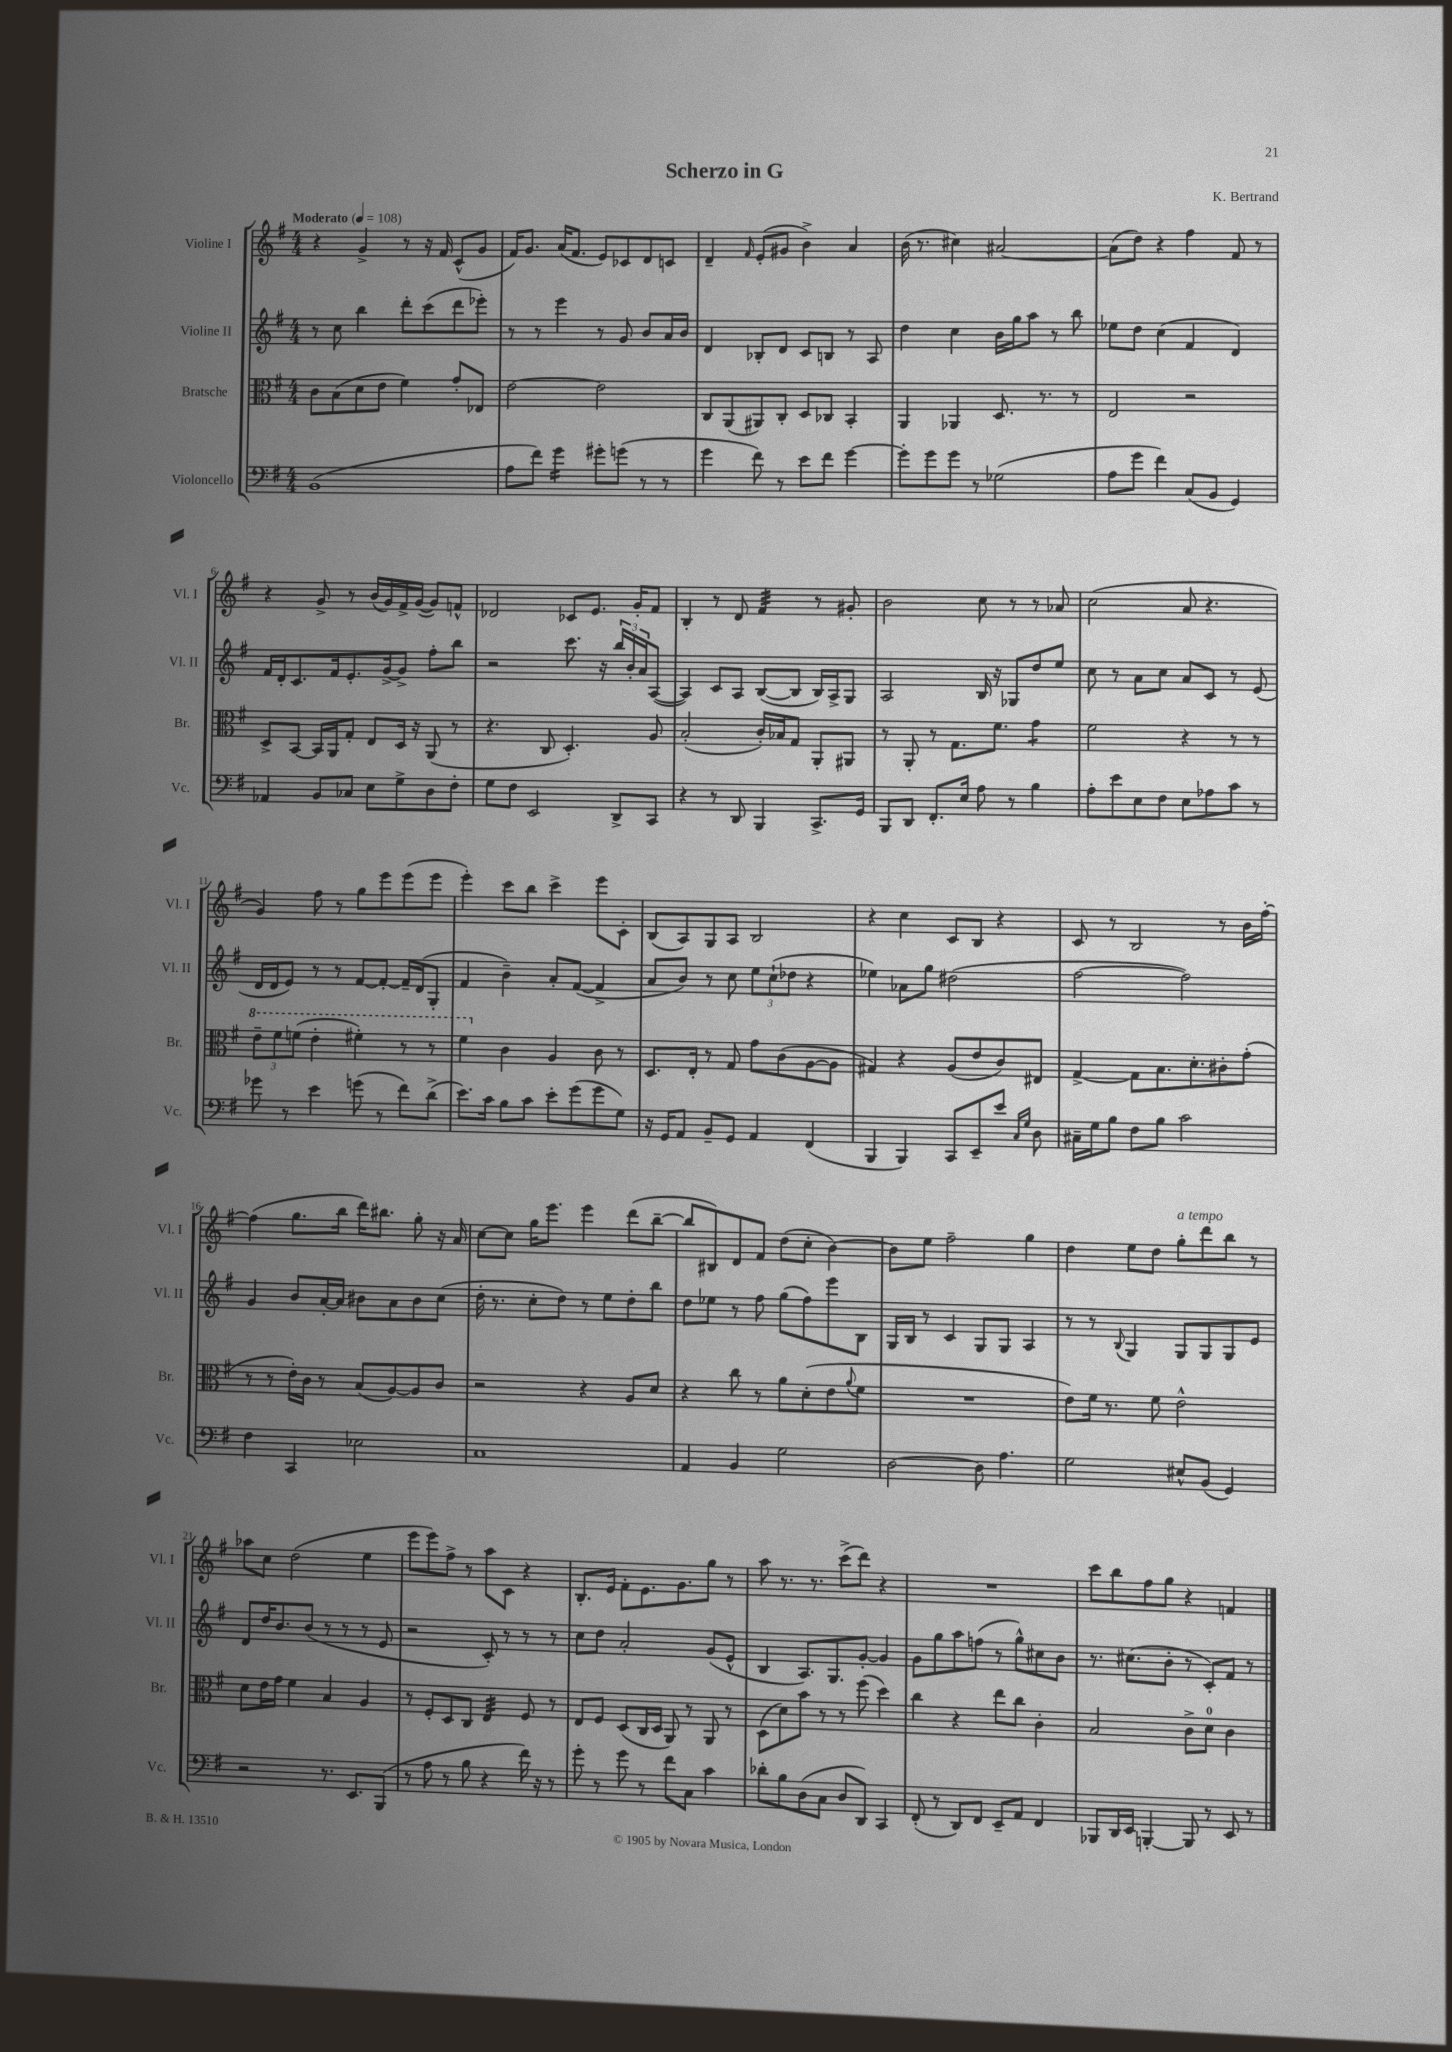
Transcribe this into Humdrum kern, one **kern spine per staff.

**kern	**kern	**kern	**kern
*staff4	*staff3	*staff2	*staff1
*clefF4	*clefC3	*clefG2	*clefG2
*k[f#]	*k[f#]	*k[f#]	*k[f#]
*M4/4	*M4/4	*M4/4	*M4/4
*MM108	*MM108	*MM108	*MM108
(1BB	8c	8r	4r
.	(8B	8cc	.
.	8d	4bb	4g^
.	8e	.	.
.	4f#)	8ddd'	8r
.	.	(8ccc	16r
.	.	.	16f#
.	8g'	8ddd	(8c^^
.	8E-	8eee-')	8g
=	=	=	=
8A	[2e	8r	16f#)
.	.	.	8.g
8f#)	.	8r	.
4g	.	4eee	(16a
.	.	.	8.f#
8g#'	2e]	8r	8e)
(8g	.	8g	8c-
8r	.	8b	8d
8r	.	16a	8c
.	.	16b	.
=	=	=	=
4g	8C	4d	4d~
.	(8AA	.	.
.	.	.	16qqf#
8f#)	8AA#)	8B-'	(8e'
8r	8C'	8d	8g#
8e	8D	8c	4b^)
8f#	8C-	8B	.
[4g	4BB'	8r	4a
.	.	8A	.
=	=	=	=
8g']	4AA	4dd	(16b
.	.	.	8.r
8g	.	.	.
8g	4AA-	4cc	4cc#)
8r	.	.	.
(2G-	8.D	16b	[2a#
.	.	16gg	.
.	.	8aa	.
.	8.r	.	.
.	.	8r	.
.	8r	8bb	.
=	=	=	=
8A	2E	8ee-	(8a#]
8g	.	8dd	8dd)
4f#)	.	(4cc	4r
(8C	2r	4f#	4ff#
8BB	.	.	.
4GG)	.	4d)	8f#
.	.	.	8r
=	=	=	=
4AA-	8D^	16f#	4r
.	.	16d'	.
.	[8BB	8.c	.
8BB	16BB]	.	8g^
.	16AA	16f#	.
8C-	8G'	8.e'	8r
8E	8E	.	(16b
.	.	[16g^	16g)
8G^	16D	8g^]	16f#^
.	16r	.	([16g
8D	(8AA	8ff#'	8g])
8F#'	8r	8bb	8f^^
=	=	=	=
8G	4.r	2r	2d-
8F#	.	.	.
2EE	.	.	.
.	8C	.	.
.	4.D')	8.ccc	8c-
.	.	.	8.e
.	.	16r	.
8DD^	.	24bb	.
.	.	24b'	.
.	.	.	16g'
.	.	24a	.
8CC	8A	([8A	8f#
=	=	=	=
4r	(2B'	4A])	4B'
8r	.	8c	8r
8DD	.	8A	8d
4BBB	16c')	([8B	4f#
.	16B-	.	.
.	8G	8B]	.
8.CC^	8AA'	16B)	8r
.	.	16A^	.
.	8AA#	8G	8g#'
16GG	.	.	.
=	=	=	=
8BBB	8r	2A	2b
8DD	8AA'	.	.
8.FF#'	8r	.	.
.	8.G	.	.
16E	.	.	.
8A	.	16B	8cc
.	8.f#	16r	.
8r	.	8G-	8r
4B	4g	8dd	8r
.	.	8ee	8a-
=	=	=	=
8A'	2f#	8cc	(2cc
8e	.	8r	.
8E	.	8a	.
8F#	.	8cc	.
8E	4r	8a	8a
8A-	.	8c	4.r
8c	8r	8r	.
8r	8r	(8e	.
=	=	=	=
8g-	12ee~	16d	4g)
.	.	16d	.
.	12ff#	.	.
8r	.	8e)	.
.	(12ff	.	.
4e	4ee'	8r	8ff#
.	.	8r	8r
(8g	4ff#')	[8f#	8gg
8r	.	8f#'_	8eee
8f#)	8r	16f#~]	(8eee
.	.	(16d	.
(8d^	8r	8G'	8eee
=	=	=	=
8.e)	4ff#	4f#	4eee')
16c	.	.	.
8B	4c	4b~)	8ccc
8c	.	.	8bb
8e'	4A	8a'	4ccc^
(8g	.	([8f#	.
8g	8c	4f#^]	8eee
8G)	8r	.	8c'
=	=	=	=
16r	8.D	8a	(8B
16GG	.	.	.
8AA	.	8b)	8A)
.	16E'	.	.
8BB~	8r	8r	8G
8GG	8G	8cc	8A
4AA	8g	12ee	2B
.	.	(12cc`	.
.	(8c	.	.
.	.	12dd-	.
(4FF#	[8A	4r	.
.	8A]	.	.
=	=	=	=
4BBB	4G#)	4ee-)	4r
4BBB)	4r	8a-	4cc
.	.	8gg	.
8CC	(8A	(2dd#	8c
8EE~	8e	.	8B
8e	8c)	.	4r
16qqC	.	.	.
16qqG	.	.	.
8D	8E#	.	.
=	=	=	=
16C#~	[4G^	[2ff#	8c
16G	.	.	.
8B	.	.	8r
8F#	8G]	.	2B
8B	8.B	.	.
2c	.	2ff#])	.
.	8.d'	.	.
.	8c#'	.	8r
.	(8g'	.	16b
.	.	.	[16ff#'
=	=	=	=
4F#	8r	4g	(4ff#]
.	8r	.	.
4CC	16e')	8b	8.gg
.	16c	.	.
.	8r	[16a'	.
.	.	16a]	16bb
2E-	(8B	8b#	16ddd)
.	.	.	8.bb#
.	[8A)	8a	.
.	8A]	8b#	8gg'
.	8c	(8cc	16r
.	.	.	16a
=	=	=	=
1C	2r	16dd'	[8cc
.	.	8.r	.
.	.	.	8cc]
.	.	8cc'	16gg
.	.	.	8.eee
.	.	8dd)	.
.	4r	8r	4eee
.	.	8ee	.
.	8A	8dd'	(8ddd
.	8d	8bb	[8bb~
=	=	=	=
4AA	4r	8dd	8bb]
.	.	8ee-	8B#)
4BB	8cc	8r	8d
.	8r	8ff#	8f#
2G	8a	(8gg	(8dd
.	(8d'	8ff#)	8cc'
.	8e	8eee	[4b)
.	8qqa	.	.
.	8f#	8B	.
=	=	=	=
[2D	1r	16G	8b]
.	.	16B	.
.	.	8r	8ee
.	.	4c	2ff#~
8D]	.	8G	.
4.A	.	8G	.
.	.	4A	4gg
=	=	=	=
2G	8e)	8r	4dd
.	16f#	8r	.
.	8.r	.	.
.	.	8qqB	.
.	.	4G	8ee
.	8f#	.	8dd
8E#^^	2e^^	8G	8gg'
(8BB	.	8G	8ddd
4GG)	.	8G	8bb
.	.	8e	8r
=	=	=	=
2r	8d	8d	8aa-
.	16e	16dd	8cc
.	16g	8.b	.
.	4f#	.	(2dd
.	.	(8b	.
8.r	4B	8r	.
.	.	8r	.
8.EE	.	.	.
.	4A	8r	4ee
(8BBB	.	8e	.
=	=	=	=
8r	8r	2r	8eee
8A	8F#'	.	8eee)
8r	8D	.	8ff#^
8B	8C	.	8r
4r	4E	8c')	8aa
.	.	8r	8c
16f#)	8F#	8r	4r
16r	.	.	.
8r	8r	8r	.
=	=	=	=
8g'	8E	8cc	8.B'
8r	8F#	8dd	.
.	.	.	16e
8g	(8D	2a'	8f#'
8r	16C	.	8.e
.	16D	.	.
8f#	8AA)	.	.
.	.	.	8.g
8C	8r	.	.
4c	8AA	(8g	8gg
.	8r	8e^^	8r
=	=	=	=
8d-'	(8D	4B	8aa
8B	8d)	.	8.r
(8D	8b	8.A)	.
.	.	.	8.r
8C	8r	.	.
.	.	8.G	.
8D	8r	.	(8ccc^
8DD)	(8ff#	[8g'	8ddd)
4CC	4dd)	4g]	4r
=	=	=	=
(8FF#'	4cc	8g	1r
8r	.	8gg	.
8DD)	4r	8aa	.
8FF#	.	(8ff	.
8EE~	8ee	8r	.
8AA	8cc	8gg^^)	.
4FF#	4c'	8cc#	.
.	.	8b	.
=	=	=	=
8BBB-	2B	8.r	8ccc
16DD	.	.	8bb
16EE	.	(8.cc#	.
[4BBB'	.	.	8ff#
.	.	8b'	8gg
8BBB]	8c^	8r	4r
8r	8d	8c')	.
8EE	4c	8f#	4f
8r	.	8r	.
==	==	==	==
*-	*-	*-	*-
